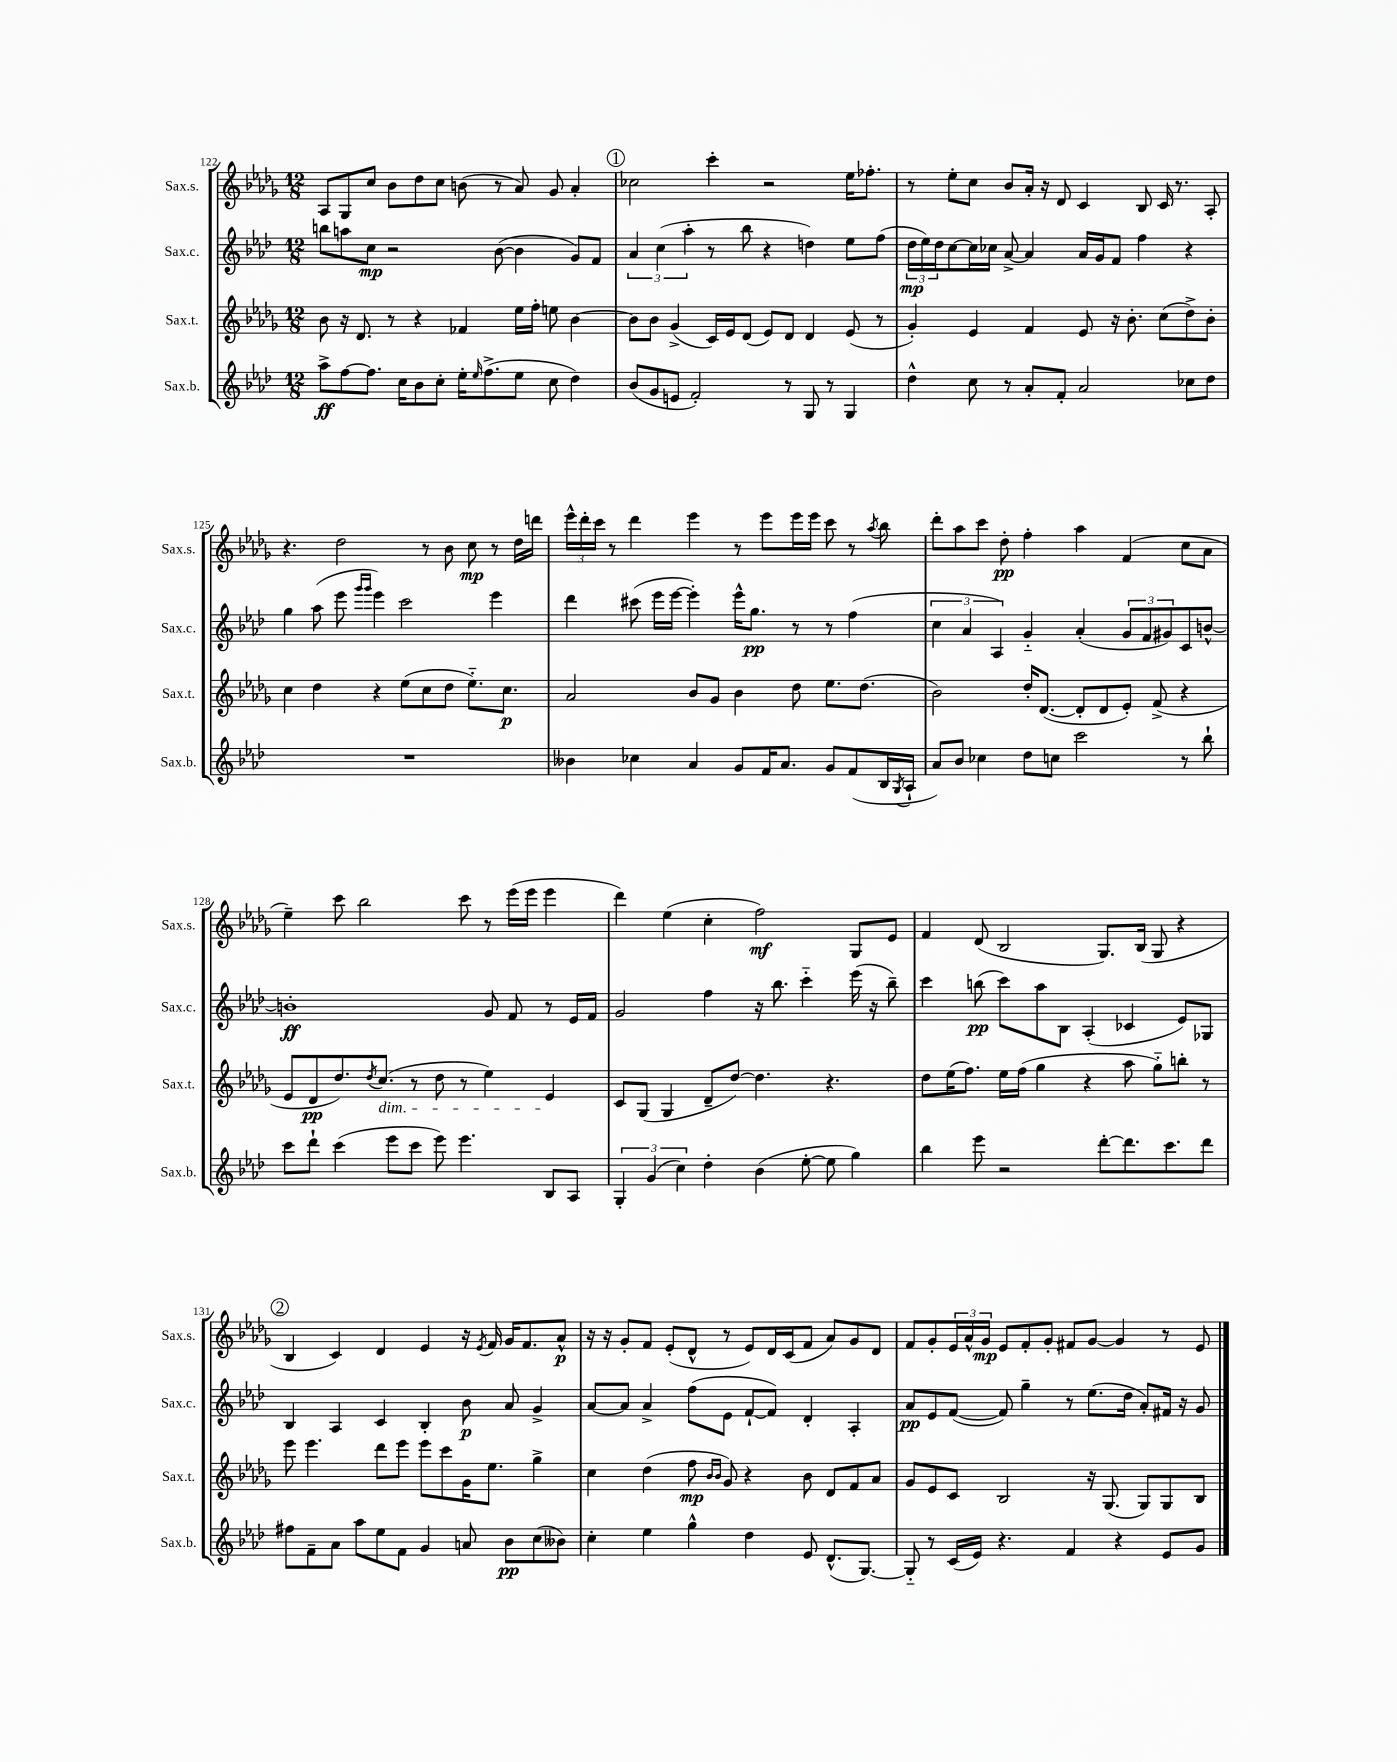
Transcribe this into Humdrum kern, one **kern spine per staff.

**kern	**kern	**kern	**kern
*staff4	*staff3	*staff2	*staff1
*clefG2	*clefG2	*clefG2	*clefG2
*k[b-e-a-d-]	*k[b-e-a-d-g-]	*k[b-e-a-d-]	*k[b-e-a-d-g-]
*M12/8	*M12/8	*M12/8	*M12/8
8aa-^	8b-	8bb	8A-
[8ff	16r	8aa	8G-
.	8.d-	.	.
8.ff]	.	8cc	8cc
.	8r	2r	8b-
16cc	.	.	.
8b-	4r	.	8dd-
8cc'	.	.	8cc
16ee-'	4f-	.	(8b
16qqee-	.	.	.
(8.ff^	.	.	.
.	.	([8b-	8r
8ee-	16ee-	4b-]	8a-)
.	16ff'	.	.
8cc	8ee	.	8g-
4dd-)	[4b-	8g)	4a-'
.	.	8f	.
=	=	=	=
(8b-	8b-]	6a-	2cc-
8g	8b-	.	.
.	.	(6cc	.
8e	(4g-^	.	.
.	.	6aa-'	.
2f')	.	.	.
.	16c)	8r	4ccc'
.	16e-	.	.
.	(8d-	8bb-	.
.	8e-)	4r	2r
8r	8d-	.	.
8G	4d-	4dd)	.
8r	.	.	.
4G	(8e-	8ee-	16ee-
.	.	.	8.ff-'
.	8r	(8ff	.
=	=	=	=
4dd-^^	4g-')	24dd-	8r
.	.	24ee-)	.
.	.	24dd-	.
.	.	[8cc	8ee-'
8cc	4e-	16cc]	8cc
.	.	16cc-	.
8r	.	[8a-^	8b-
8a-'	4f	4a-]	16a-'
.	.	.	16r
8f'	.	.	8d-
2a-	8e-	16a-	4c
.	.	16g	.
.	16r	8f	.
.	8.b-'	.	.
.	.	4ff	8B-
.	(8cc	.	16c
.	.	.	8.r
8cc-	8dd-^)	4r	.
8dd-	8b-'	.	8A-'
=	=	=	=
1.r	4cc	4gg	4.r
.	4dd-	(8aa-	.
.	.	8eee-	2dd-
.	.	16qqggg	.
.	.	16qqggg	.
.	4r	4eee-)	.
.	(8ee-	2ccc	.
.	8cc	.	8r
.	8dd-	.	8b-
.	8.ee-'~)	.	8cc
.	.	4eee-	8r
.	8.cc	.	.
.	.	.	16dd-
.	.	.	16ddd
=	=	=	=
4b--	2a-	4ddd-	24eee-^^
.	.	.	24ddd-'
.	.	.	24ccc
.	.	.	8r
4cc-	.	(8ccc#	4ddd-
.	.	16eee-	.
.	.	[16eee-	.
4a-	8b-	4eee-'])	4eee-
.	8g-	.	.
8g	4b-	16eee-^^	8r
.	.	8.gg	.
16f	.	.	8eee-
8.a-	.	.	.
.	8dd-	8r	16eee-
.	.	.	16eee-
8g	8.ee-	8r	8ccc
(8f	.	(4ff	8r
.	(8.dd-	.	.
.	.	.	8qaa-
16B-	.	.	8bb-
8qG	.	.	.
16A-`	.	.	.
=	=	=	=
8a-)	2b-)	6cc	8ddd-'
8b-	.	.	8aa-
.	.	6a-	.
4cc-	.	.	8ccc
.	.	6A-)	.
.	.	.	8dd-'
8dd-	16dd-'	4g'~	4ff'
.	([8.d-	.	.
8cc	.	.	.
2ccc	8d-']	(4a-'	4aa-
.	8d-	.	.
.	8e-')	12g	(4f
.	.	12f	.
.	(8f^	.	.
.	.	12g#)	.
8r	4r	8c	8cc
8bb-`	.	[8b^^	8a-
=	=	=	=
8ccc	8e-	1b']	4ee-~)
8ddd-`	8d-	.	.
(4ccc	8.dd-)	.	8ccc
.	.	.	2bb-
.	8qdd-	.	.
.	(8.cc	.	.
8eee-	.	.	.
8ccc	8r	.	.
8eee-)	8dd-	.	.
4.eee-	8r	.	8ccc
.	4ee-)	8g	8r
.	.	8f	(16eee-
.	.	.	16eee-
8B-	4e-	8r	4eee-
8A-	.	16e-	.
.	.	16f	.
=	=	=	=
6G'	8c	2g	4ddd-)
.	(8G-	.	.
(6g	.	.	.
.	4G-	.	(4ee-
6cc)	.	.	.
4dd-'	8d-~	4ff	4cc'
.	[8dd-)	.	.
(4b-	4.dd-]	16r	2ff)
.	.	8.bb-	.
[8ee-'	.	4ccc'~	.
8ee-]	4.r	.	.
4gg)	.	(16eee-	8G-
.	.	16r	.
.	.	8bb-~)	8e-
=	=	=	=
4bb-	8dd-	4ccc	4f
.	(16ee-	.	.
.	8.ff)	.	.
8eee-	.	(8bb	(8d-
2r	16ee-	8ccc)	2B-
.	(16ff	.	.
.	4gg-	8aa-	.
.	.	8B-	.
.	4r	(4A-'	.
[8ddd-'	.	.	8.G-)
8.ddd-]	8aa-	4c-	.
.	.	.	(16B-
.	8gg-'~)	.	8G-
8.ccc	.	.	.
.	8bb'	8e-)	4r
8ddd-	8r	8G-	.
=	=	=	=
8ff#	8eee-	4B-	4B-
8f~	4.eee-	.	.
8a-	.	4A-	4c)
8aa-	.	.	.
8ee-	8ddd-	4c	4d-
8f	8eee-	.	.
4g	8eee-	4B-'	4e-
.	8ccc	.	.
8a	16g-	8b-	16r
.	.	.	8qe-
.	8.ee-	.	16f
8b-	.	8a-	16g-
.	.	.	8.f
(8cc	4gg-^	4g^	.
8b--)	.	.	8a-^^
=	=	=	=
4cc'	4cc	[8a-	16r
.	.	.	16r
.	.	8a-]	8g-'
4ee-	(4dd-	4a-^	8f
.	.	.	(8e-'
4gg^^	8ff	(8ff	8d-^^
.	16qqb-	.	.
.	16qqb-	.	.
.	8g-)	8e-	8r
4dd-	4r	[8f`	8e-)
.	.	8f])	16d-
.	.	.	(16c
8e-	8b-	4d-'	8f
(8.d-^^	8d-	.	8a-)
.	8f	4A-'	8g-
[8.G)	.	.	.
.	8a-	.	8d-
=	=	=	=
8G'~]	8g-	8a-	8f
8r	8e-	8e-	8g-'
(16c	8c	([8f	24e-
.	.	.	24a-^^
16e-)	.	.	.
.	.	.	24g-
4.r	2B-	8f])	8e-
.	.	4gg~	8f'
.	.	.	8g-'
4f	.	8r	8f#
.	16r	(8.ee-	[8g-
.	(8.G-	.	.
4r	.	.	4g-]
.	.	16dd-	.
.	8G-)	8a-')	.
8e-	8G-	16f#	8r
.	.	16r	.
8g	8B-	8g	8e-
==	==	==	==
*-	*-	*-	*-
